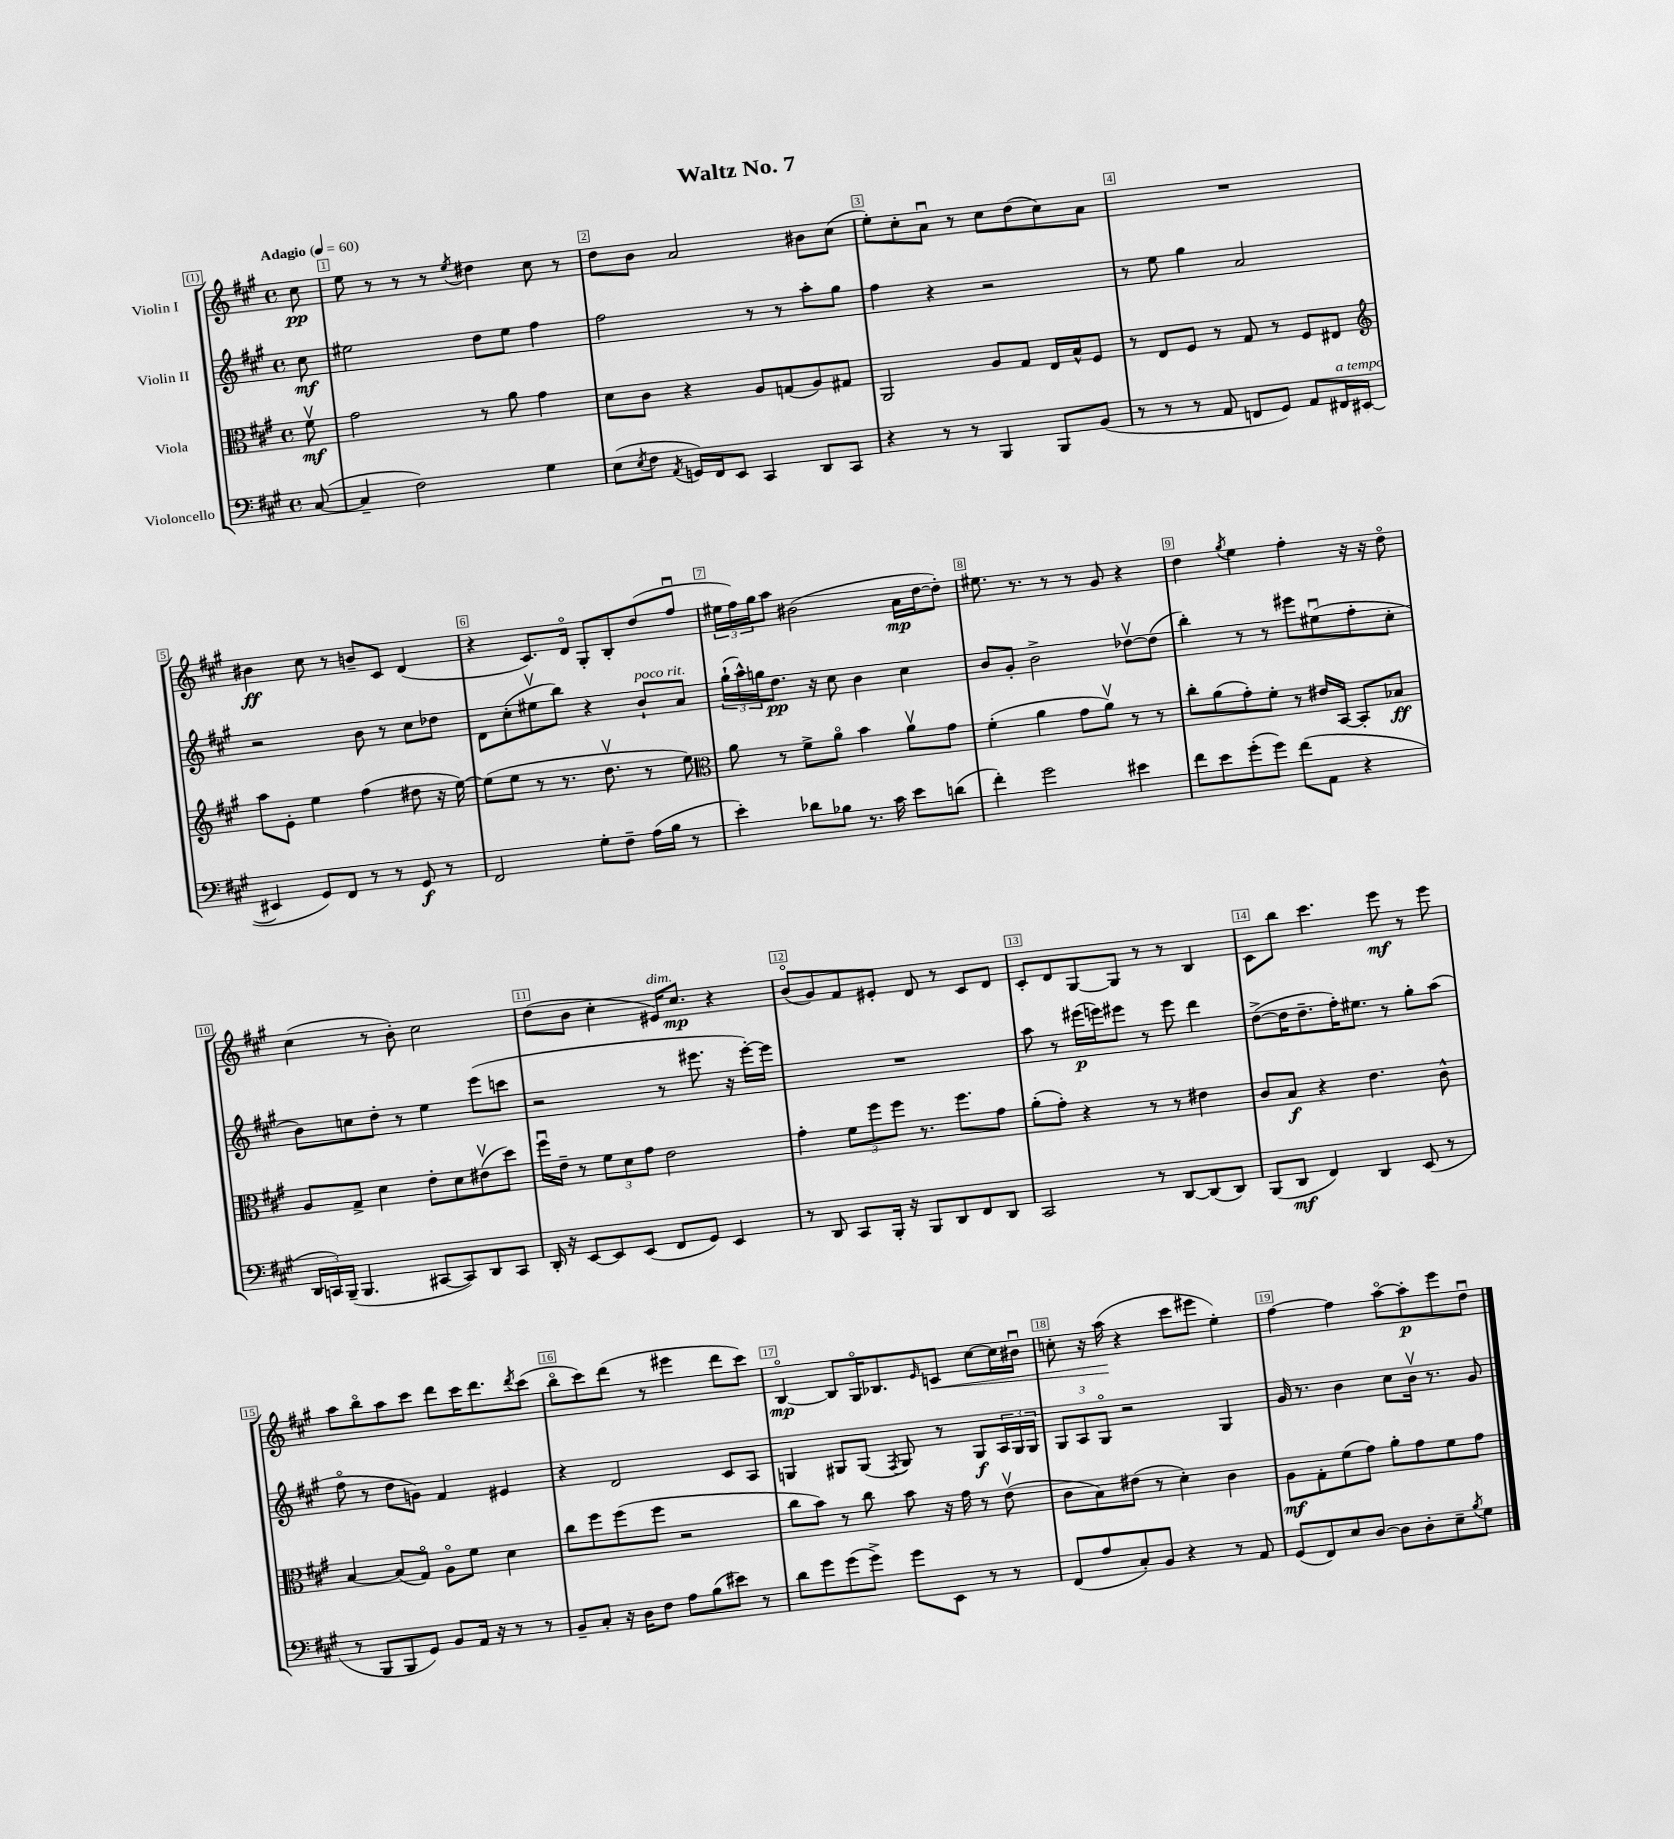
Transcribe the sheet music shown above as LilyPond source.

\header { title = "Waltz No. 7" }
<<
\new StaffGroup <<
\new Staff = "s0" \with { instrumentName = "Violin I" } {
    \clef treble \key a \major \defaultTimeSignature \time 4/4 \partial 8 \tempo "Adagio" 4 = 60
    cis''8\pp |
    e''8 r8 r8 r8 \acciaccatura { e''8 } dis''4 cis''8 r8 |
    d''8 b'8 a'2 bis'8 cis''8( |
    e''8-.) cis''8-. a'8\downbow r8 cis''8 d''8( cis''8) a'8 |
    R1 |
    bis'4\ff cis''8 r8 b'8-- cis'8 d'4( |
    r4 cis'8.) d'16\flageolet gis8-. b8-. d''8( fis''8\downbow |
    \tuplet 3/2 { eis''16 fis''16) gis''16 } a''8 bis'2( a'16\mp d''16~ d''8-.) |
    eis''8. r8. r8 r8 gis'8 r4 |
    d''4 \acciaccatura { gis''8 } e''4 fis''4-. r16 r16 d''8\flageolet |
    cis''4( r8 b'8-.) cis''2 |
    d''8( b'8 cis''4-. eis'16^\markup { \italic "dim." }) cis''8.\mp r4 |
    b'8\flageolet( gis'8) fis'8 eis'8-. d'8 r8 cis'8 d'8 |
    cis'8-. d'8 gis8~ gis8 r8 r8 b4 |
    cis'8 b''8 cis'''4. e'''8\mf r8 e'''8 |
    a''8 b''8\flageolet a''8 cis'''8 d'''8 cis'''16 d'''8. \acciaccatura { d'''8 } cis'''8( |
    b''8\flageolet cis'''8) d'''8( r8 eis'''4 d'''8 cis'''8) |
    b4~\flageolet\mp b8 gis16\flageolet bes8. \grace { e'16 } c'8\< cis''8~ cis''16 bis'16\downbow |
    c''8-. r16 a''16\!( r4 cis'''8 eis'''8 e''4-.) |
    fis''4~ fis''4 a''8~\flageolet a''8-.\p e'''8 d''8\downbow \bar "|." |
}
\new Staff = "s1" \with { instrumentName = "Violin II" } {
    \clef treble \key a \major \defaultTimeSignature \time 4/4 \partial 8
    cis''8\mf |
    eis''2 d''8 eis''8 fis''4 |
    fis''2 r8 r8 a''8-. gis''8 |
    fis''4 r4 r2 |
    r8 e''8 gis''4 a'2 |
    r2 b'8 r8 cis''8 des''8 |
    d'8 cis''8-.( eis''8\upbow b''8) r4 b'8-!^\markup { \italic "poco rit." } a'8 |
    \tuplet 3/2 { gis''16-!( a''16-^) g''16 } d''8.\pp r16 cis''8 b'4 cis''4 |
    b'8 gis'8-. b'2-> des''8~\upbow des''8( |
    b''4-.) r8 r8 eis'''8 eis''8\downbow( fis''8-. cis''8-. |
    b'8) c''8 d''8-. r8 e''4 e'''8( c'''8 |
    r2 r8 eis'''8. r16 eis'''16~-.) eis'''16 |
    R1 |
    a''8 r8 eis'''16\p( e'''16) eis'''8 r8 eis'''8 d'''4 |
    d''8~->( d''16 d''8.-- fis''16-.) eis''8. r8 gis''8-. a''8( |
    fis''8\flageolet r8 d''8 g'8) fis'4 eis'4 |
    r4 d'2 cis'8 a8 |
    g4 gis8 gis8( \acciaccatura { fis8 } gis8) r8 gis8\f \tuplet 3/2 { a16 gis16 gis16 } |
    \tuplet 3/2 { gis8 a8 gis8\flageolet } r2 gis4 |
    gis'16 r8. b'4 cis''8 b'16\upbow r8. gis'8 \bar "|." |
}
\new Staff = "s2" \with { instrumentName = "Viola" } {
    \clef alto \key a \major \defaultTimeSignature \time 4/4 \partial 8
    fis'8\upbow\mf |
    gis'2 r8 a'8 gis'4 |
    d'8 cis'8 r4 a8 g8( a8) gis8 |
    a,2 a8 gis8 e16 b16-^ fis8 |
    r8 e8 fis8 r8 gis8 r8 fis8 eis8 |
    \clef treble a''8 e'8-. e''4 fis''4( dis''8 r16 e''16~) |
    e''8( e''8 r8 r8. d''8.\upbow r8 e''8) |
    \clef alto a'8 r8 fis'8-> a'8\flageolet b'4 a'8\upbow gis'8 |
    fis'4-.( a'4 gis'8 a'8\upbow) r8 r8 |
    cis''8-. a'8( gis'8-.) fis'8-. r8 eis'16 b,16~ b,8-. bes8\ff |
    a8 gis8-> d'4 e'8-. d'8 eis'8\upbow( d''8) |
    fis''16\downbow e'16-- r8 \tuplet 3/2 { fis'8 d'8 gis'8 } e'2 |
    gis'4-. \tuplet 3/2 { fis'8 fis''8 fis''8 } r8. fis''8. gis'8 |
    a'8-.( gis'8-.) r4 r8 r8 eis'4 |
    cis'8 b8\f r4 e'4. cis'8-^ |
    b4~ b8( gis8\flageolet) a8\flageolet fis'8 d'4 |
    cis''8 fis''8 fis''8( fis''8 r2 |
    cis''8 b'8) r8 cis''8 b'8 r16 gis'16 r8 e'8\upbow( |
    cis'8 b8) eis'8( r8 d'4-.) cis'4 |
    a8\mf gis8-. fis'8( gis'8) a'8-. gis'8 fis'8 gis'8 \bar "|." |
}
\new Staff = "s3" \with { instrumentName = "Violoncello" } {
    \clef bass \key a \major \defaultTimeSignature \time 4/4 \partial 8
    cis8~( |
    cis4-- fis2) gis4 |
    e8( \acciaccatura { e8 } fis8 \acciaccatura { a,8 } g,16) fis,16 e,8 cis,4 d,8 cis,8 |
    r4 r8 r8 b,,4 b,,8 b,8( |
    r8 r8 r8 a,8 f,8 gis,8) a,8 fis,16^\markup { \italic "a tempo" } eis,16~( |
    eis,4 gis,8) fis,8 r8 r8 gis,8\f r8 |
    fis,2 gis8-. fis8-- a16( b16 r8 |
    e'4-.) des'8 bes8 r8. cis'16 e'8 d'8( |
    fis'4-.) gis'2 eis'4 |
    fis'8 e'8 gis'8-.( gis'8) fis'8( a,8 r4 |
    \tuplet 3/2 { d,16 c,16) b,,16--( } b,,4. cis,8~ cis,8) d,8 cis,8 |
    d,16-. r16 e,8~ e,8 e,8( fis,8 gis,8) e,4 |
    r8 d,8 cis,8 b,,16-. r16 b,,8 d,8 fis,8 d,8 |
    cis,2 r8 d,8~ d,8( d,8) |
    b,,8( d,8\mf fis,4) d,4 e,8( r8 |
    r8 b,,8 b,,8 gis,8) b,8 a,16 r16 r8 r8 |
    b,8-- cis8-. r16 d16 fis8 a8 b8( eis'8) r8 |
    d'8 gis'8 gis'8( gis'8->) gis'8 e,8 r8 r8 |
    fis,8( a8 cis8-.) b,8 r4 r8 a,8 |
    gis,8( fis,8) e8 d8~ d8 d8-. e8-- \acciaccatura { b8 } gis8 \bar "|." |
}
>>
>>
\layout { \context { \Score \override BarNumber.break-visibility = ##(#f #t #t) barNumberVisibility = #all-bar-numbers-visible \override BarNumber.stencil = #(make-stencil-boxer 0.1 0.3 ly:text-interface::print) } }
